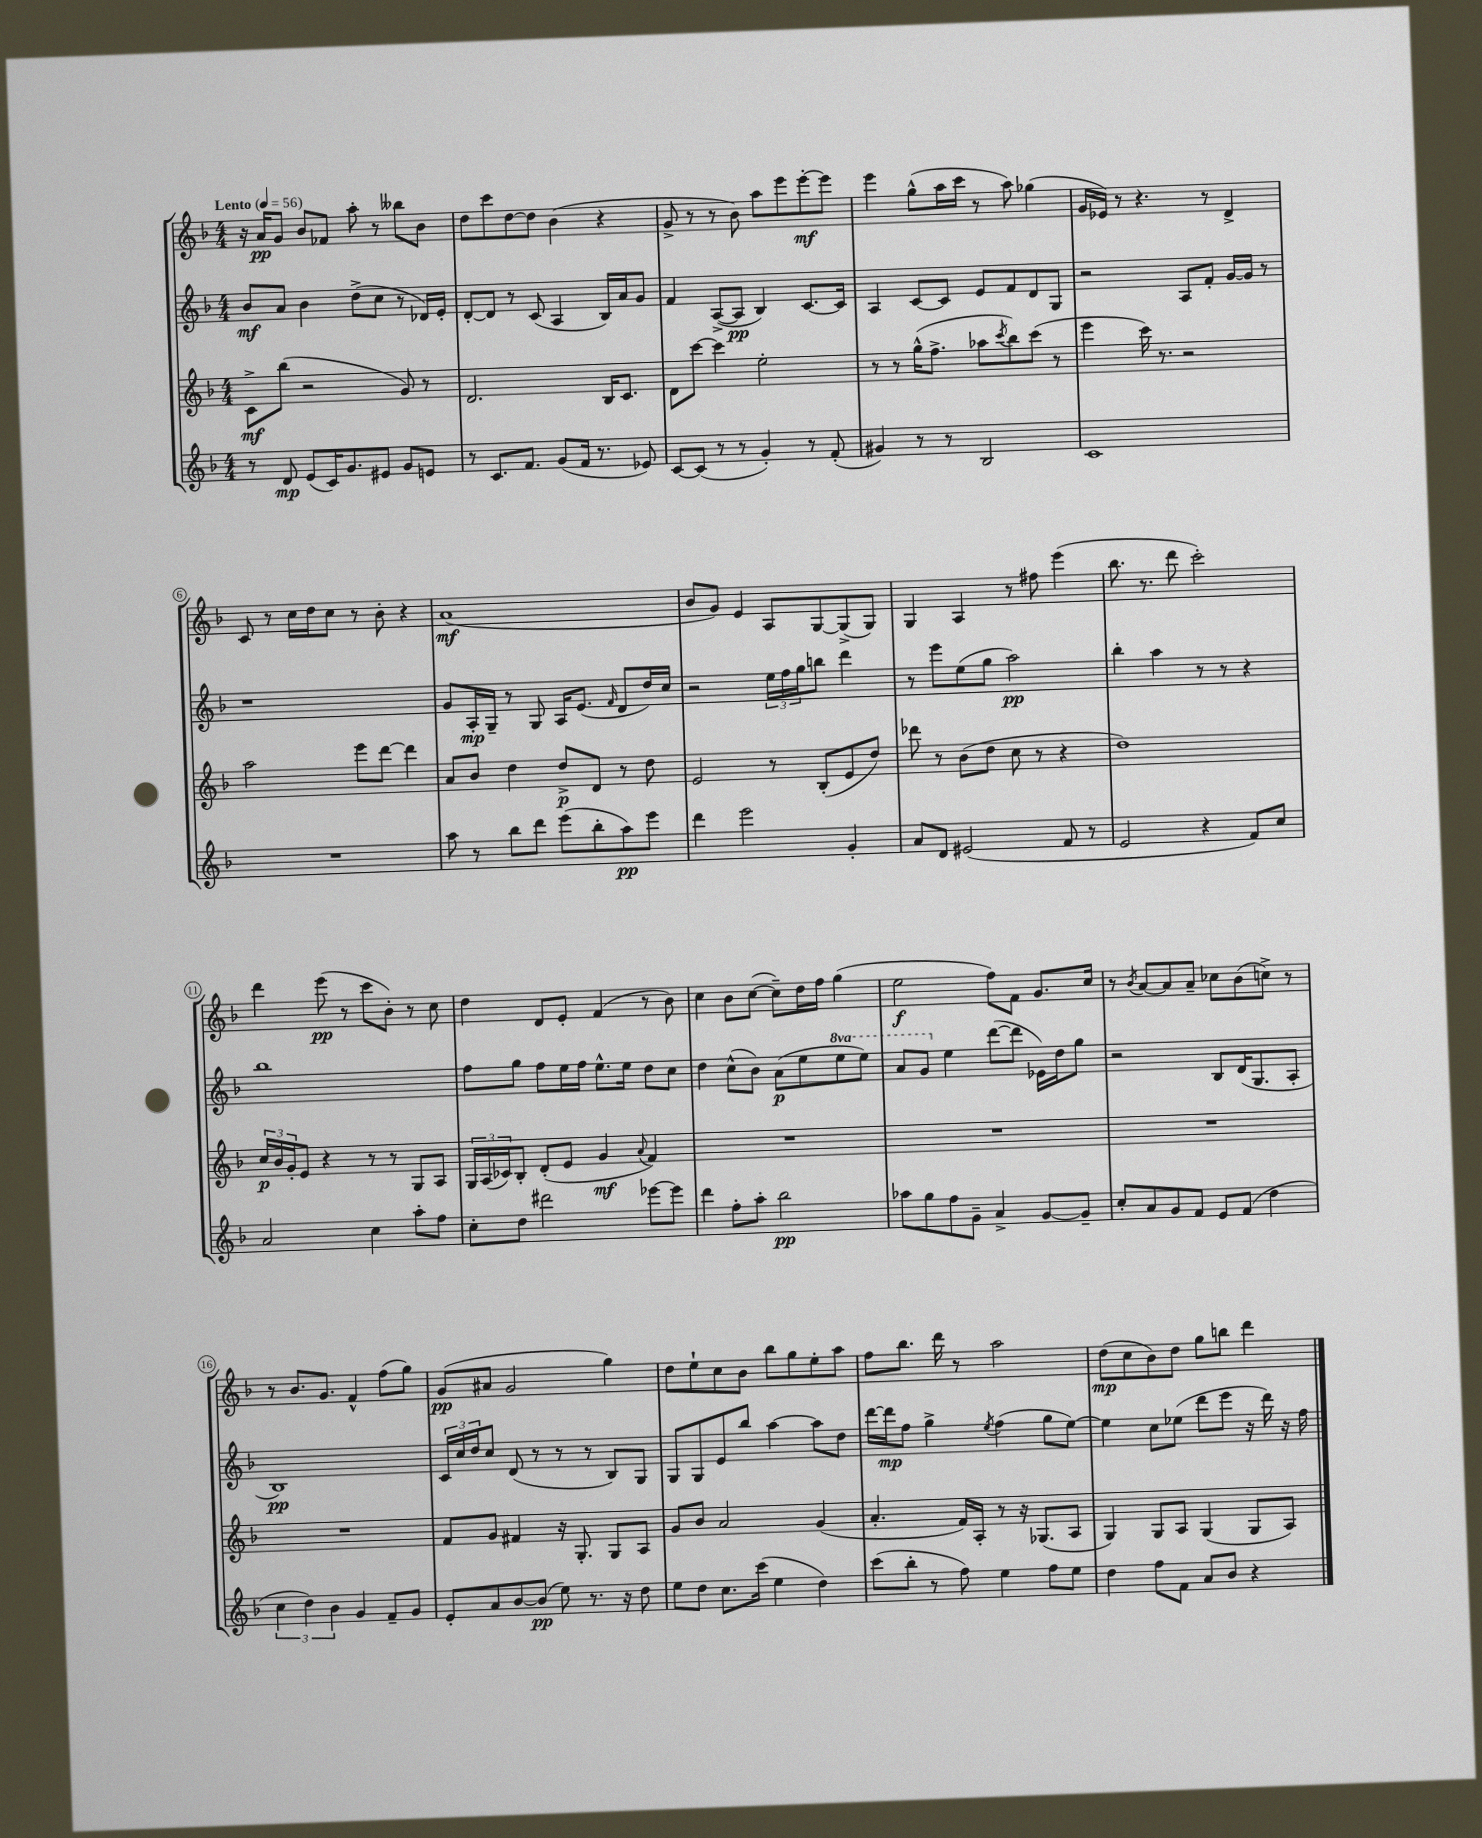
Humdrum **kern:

**kern	**kern	**kern	**kern
*staff4	*staff3	*staff2	*staff1
*clefG2	*clefG2	*clefG2	*clefG2
*k[b-]	*k[b-]	*k[b-]	*k[b-]
*M4/4	*M4/4	*M4/4	*M4/4
*MM56	*MM56	*MM56	*MM56
8r	8c^	8b-	16r
.	.	.	16a
8d	(8bb-	8a	8g
(8e	2r	4b-	8b-
16c)	.	.	8f-
8.g	.	.	.
.	.	(8dd^	8aa'
8e#	.	8cc	8r
8g	8g)	8r	8bb--
8e	8r	16d-)	8b-
.	.	16e'	.
=	=	=	=
8r	2.d	[8d'	8dd
8.c	.	8d]	8ccc
.	.	8r	[8dd
8.f	.	.	.
.	.	(8c	8dd]
(8g	.	4A	(4b-
16f	.	.	.
8.r	.	.	.
.	16B-	16B-)	4r
.	8.c	16a	.
8e-)	.	8g	.
=	=	=	=
[8c	8d	4f	8g^
(8c]	[8ccc	.	8r
8r	4ccc]	([8A^	8r
8r	.	8A]	8b-)
4g')	2ee'	4B-)	8aa
.	.	.	8eee
8r	.	[8.c	[8eee'
(8f'	.	.	8eee]
.	.	16c]	.
=	=	=	=
4g#)	8r	4A	4eee
.	8r	.	.
8r	(16gg^^	[8c	(8gg^^
.	8.ff^	.	.
8r	.	8c]	16aa
.	.	.	16ccc
2B-	8aa-	8e	8r
.	8qccc	.	.
.	8bb-)	8f	8aa)
.	(8ccc	8d	(4gg-
.	8r	8G	.
=	=	=	=
1c	4eee	2r	16g
.	.	.	16e-)
.	.	.	8r
.	16ccc)	.	4.r
.	8.r	.	.
.	2r	8A	.
.	.	8f'	8r
.	.	[16g	4d^
.	.	16g]	.
.	.	8r	.
=	=	=	=
1r	2aa	1r	8c
.	.	.	8r
.	.	.	16cc
.	.	.	16dd
.	.	.	8cc
.	8eee	.	8r
.	[8ddd	.	8b-'
.	4ddd]	.	4r
=	=	=	=
8aa	8a	8g	(1a
8r	8b-	16A'	.
.	.	16G~	.
8bb-	4dd	8r	.
8ddd	.	8G	.
(8eee	8dd^	16A	.
.	.	(8.e	.
8bb-'	8d	.	.
.	.	16qqf	.
8aa)	8r	8d	.
8eee	8dd	16dd)	.
.	.	16cc	.
=	=	=	=
4ddd	2e	2r	8b-
.	.	.	8g)
2eee	.	.	4e
.	8r	24ee	8A
.	.	24ff	.
.	.	24gg	.
.	(8B-'	8bb	[8G
4g'	8e	4ddd	(8G^]
.	8dd)	.	8G)
=	=	=	=
8a	8ddd-	8r	4G
8d	8r	8eee	.
(2e#	(8b-	(8ee	4A
.	8dd	8gg	.
.	8cc	2aa)	8r
.	8r	.	8ff#
8f	4r	.	(4eee
8r	.	.	.
=	=	=	=
2e	1dd)	4bb-'	8.bb-
.	.	.	8.r
.	.	4aa	.
.	.	.	8ddd
4r	.	8r	2ccc')
.	.	8r	.
8f)	.	4r	.
8cc	.	.	.
=	=	=	=
2a	24cc	1bb-	4ddd
.	24b-	.	.
.	24g'	.	.
.	8e	.	.
.	4r	.	(8eee
.	.	.	8r
4cc	8r	.	8ccc
.	8r	.	8b-')
8aa'	8G	.	8r
8ff	8A	.	8cc
=	=	=	=
8cc'	24G	8ff	4dd
.	(24A	.	.
.	24c-)	.	.
8dd	8B-'	8gg	.
2ddd#	(8d'	8ff	8d
.	8e	16ee	8e'
.	.	16ff	.
.	4g	8.ee^^	(4f
.	.	16ee	.
.	8qqa	.	.
[8eee-	4f)	8dd	8r
8eee-]	.	8cc	8b-)
=	=	=	=
4ddd	1r	4dd	4cc
8ff'	.	(8cc^^	8b-
8aa'	.	8b-)	([8cc
2bb-	.	(8a	8cc~])
.	.	8ee	16dd
.	.	.	16ff
.	.	8eee	(4gg
.	.	8eee)	.
=	=	=	=
8aa-	1r	8aa	2ee
8gg	.	8gg	.
8ff	.	4ee	.
8g~	.	.	.
4a^	.	([8ddd	8ff)
.	.	8ddd]	8f
[8g	.	16e-)	8.g
.	.	16dd	.
8g~]	.	8gg	.
.	.	.	16cc
=	=	=	=
8cc'	1r	2r	8r
.	.	.	8qb-
8a	.	.	[8a
8g	.	.	8a]
8f	.	.	8a~
8e	.	8B-	8cc-
(8f	.	(16d	(8b-
.	.	8.G	.
4dd	.	.	8cc^)
.	.	8A'	8r
=	=	=	=
6cc	1r	1B-)	8r
.	.	.	8.b-
6dd)	.	.	.
.	.	.	8.g
6b-	.	.	.
4g	.	.	4f^^
8f~	.	.	(8ff
8g	.	.	8gg)
=	=	=	=
8e'	8f	24c	(8g
.	.	24cc	.
.	.	24dd	.
8a	8g	8cc	8a#
[8b-	4f#	(8d	2g
(8b-]	.	8r	.
8ee)	16r	8r	.
.	8.G'	.	.
8.r	.	8r	.
.	8G	8B-)	4gg)
16r	.	.	.
8dd	8A	8G	.
=	=	=	=
8ee	8g	8G	8dd
8dd	8b-	8G	8ee`
8.cc	2a	8e	8cc
.	.	8bb-	8b-
(16ccc	.	.	.
4ee	.	[4aa	8bb-
.	.	.	8gg
4dd)	(4g	8aa]	8ee'
.	.	8dd	8aa
=	=	=	=
(8ccc	4.a'	[16ddd	8ff
.	.	16ddd]	.
8bb-'	.	8ff	8.bb-
8r	.	4gg^	.
.	.	.	16ddd
8ff)	16f)	.	8r
.	16A'	.	.
.	.	8qee	.
4ee	8r	(4ff	2aa
.	16r	.	.
.	(8.G-	.	.
8ff	.	8gg	.
8ee	8A	[8ee)	.
=	=	=	=
4dd	4G)	4ee]	(8dd
.	.	.	8cc
8ff	8G	8cc	8b-)
8f	8A	(8ee-	8dd
8a	(4G	8ddd	8gg
8b-	.	8eee	8bb
4r	8G	16r	4ddd
.	.	16ddd)	.
.	8A)	16r	.
.	.	16ff	.
==	==	==	==
*-	*-	*-	*-
